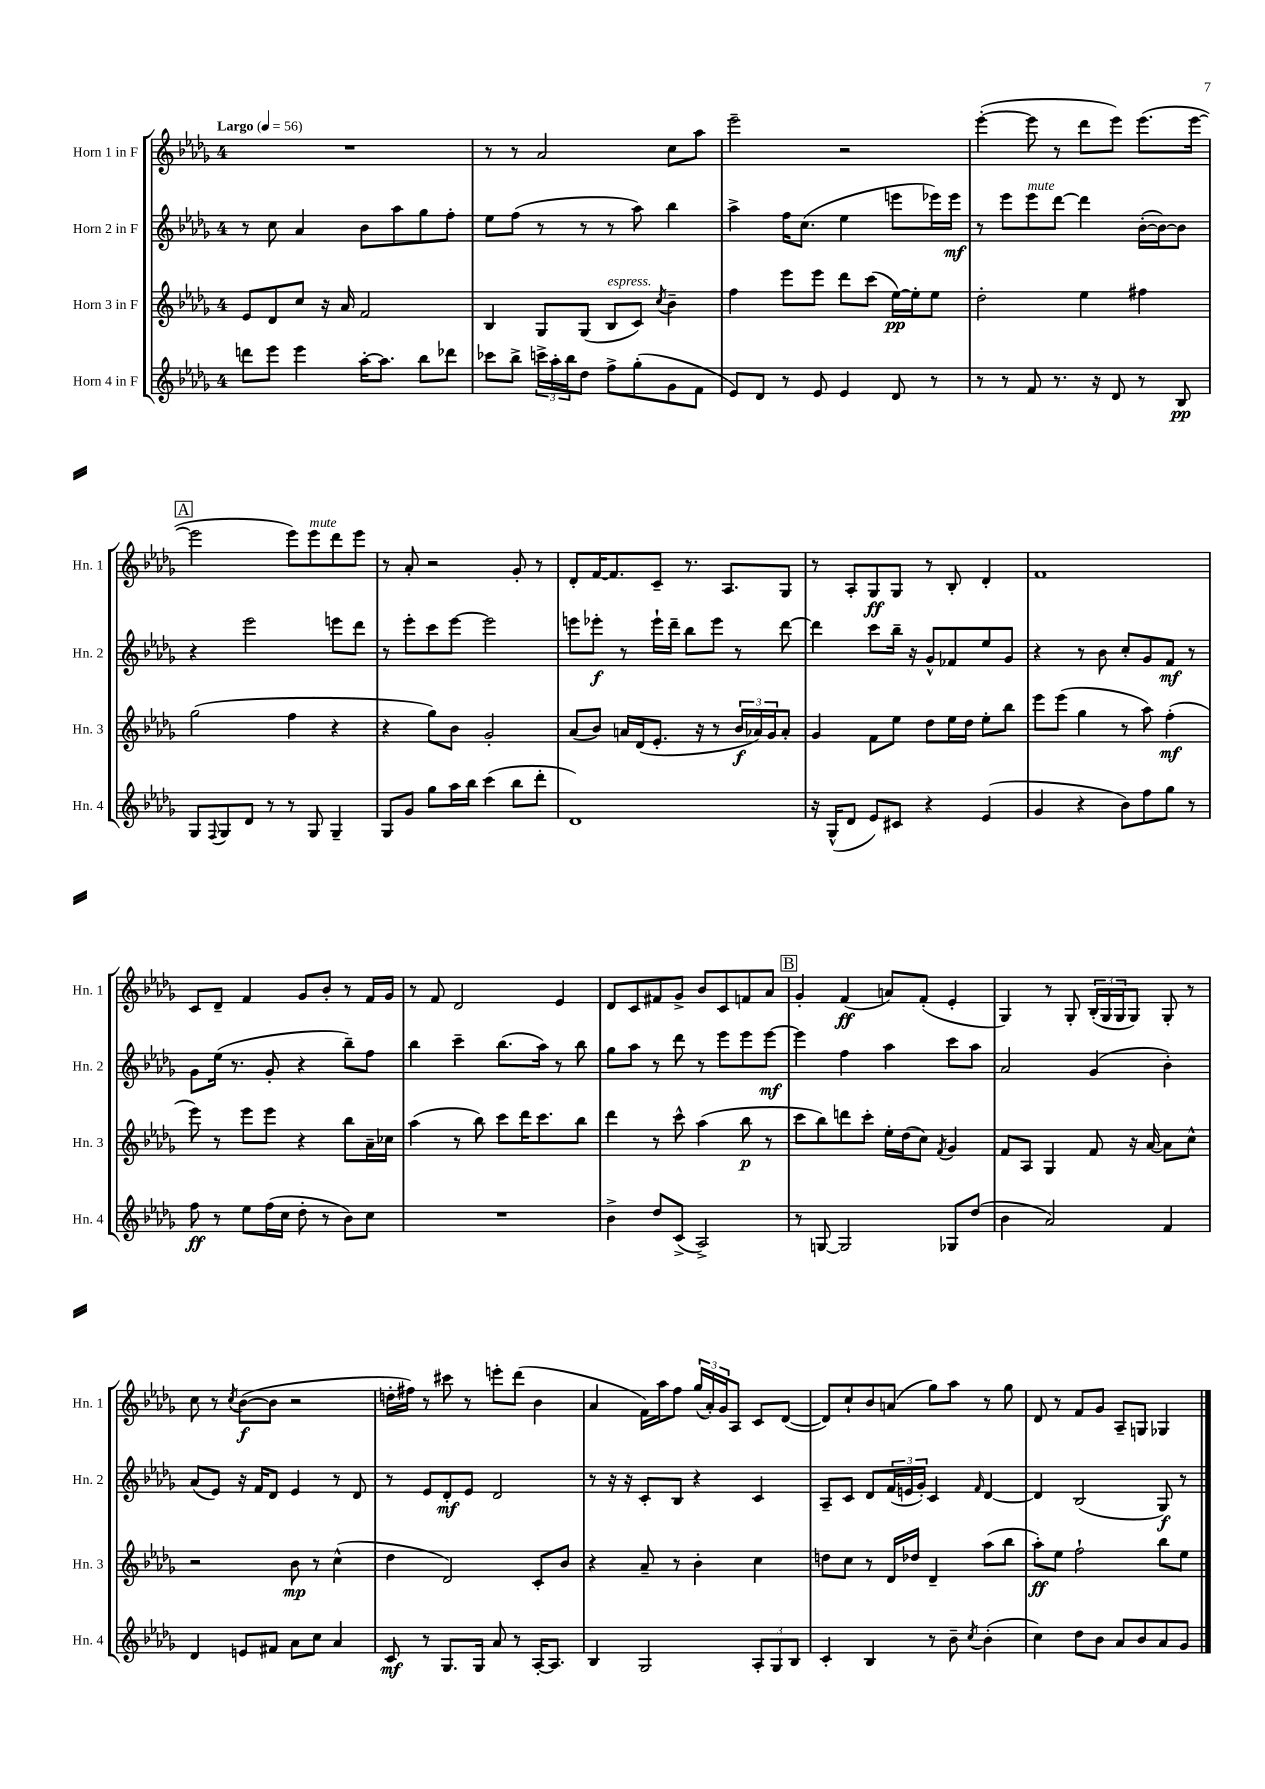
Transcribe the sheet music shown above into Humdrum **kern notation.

**kern	**kern	**kern	**kern
*staff4	*staff3	*staff2	*staff1
*clefG2	*clefG2	*clefG2	*clefG2
*k[b-e-a-d-g-]	*k[b-e-a-d-g-]	*k[b-e-a-d-g-]	*k[b-e-a-d-g-]
*M4/4	*M4/4	*M4/4	*M4/4
*MM56	*MM56	*MM56	*MM56
8ddd	8e-	8r	1r
8eee-	8d-	8cc	.
4eee-	8cc	4a-	.
.	16r	.	.
.	16a-	.	.
[16aa-'	2f	8b-	.
8.aa-]	.	.	.
.	.	8aa-	.
8bb-	.	8gg-	.
8ddd-	.	8ff'	.
=	=	=	=
8ccc-	4B-	8ee-	8r
8bb-^	.	(8ff	8r
24ccc^	8G-	8r	2a-
24aa-'	.	.	.
24bb-	.	.	.
8dd-	(8G-	8r	.
8ff^	8B-	8r	.
(8gg-'	8c)	8aa-)	.
.	8qcc	.	.
8g-	4b-~	4bb-	8cc
8f	.	.	8aa-
=	=	=	=
8e-)	4ff	4aa-^	2eee-~
8d-	.	.	.
8r	8eee-	16ff	.
.	.	(8.cc	.
8e-	8eee-	.	.
4e-	8ddd-	4ee-	2r
.	(8ccc	.	.
8d-	[16ee-)	8eee	.
.	16ee-']	.	.
8r	8ee-	16eee-)	.
.	.	16eee-	.
=	=	=	=
8r	2dd-'	8r	([4eee-'
8r	.	8eee-	.
8f	.	8eee-	8eee-]
8.r	.	[8ddd-	8r
.	4ee-	4ddd-]	8ddd-
16r	.	.	.
8d-	.	.	8eee-)
8r	4ff#	([16b-'	(8.eee-
.	.	16b-_)	.
8B-	.	8b-]	.
.	.	.	[16eee-
=	=	=	=
8G-	(2gg-	4r	2eee-]
8qqF	.	.	.
8G-	.	.	.
8d-	.	2eee-	.
8r	.	.	.
8r	4ff	.	8eee-)
8G-	.	.	8eee-
4G-~	4r	8eee	8ddd-
.	.	8ddd-	8eee-
=	=	=	=
8G-	4r	8r	8r
8g-	.	8eee-'	8a-'
8gg-	8gg-)	8ccc	2r
16aa-	8b-	[8eee-	.
16bb-	.	.	.
(4ccc	2g-'	2eee-]	.
8bb-	.	.	8g-'
8ddd-'	.	.	8r
=	=	=	=
1d-)	(8a-	8eee	8d-'
.	8b-)	8eee-'	[16f
.	.	.	8.f]
.	16a	8r	.
.	(16d-	.	.
.	8.e-'	16eee-`	8c~
.	.	16ddd-~	.
.	.	8bb-	8.r
.	16r	.	.
.	8r	8eee-	.
.	.	.	8.A-
.	24b-	8r	.
.	24a-)	.	.
.	24g-	.	.
.	8a-'	[8ddd-	8G-
=	=	=	=
16r	4g-	4ddd-]	8r
(16G-^^	.	.	.
8d-	.	.	8A-'
8e-)	8f	8ccc	8G-
8c#	8ee-	16bb-~	8G-
.	.	16r	.
4r	8dd-	8g-^^	8r
.	16ee-	8f-	8B-'
.	16dd-	.	.
(4e-	8ee-'	8ee-	4d-'
.	8bb-	8g-	.
=	=	=	=
4g-	8eee-	4r	1f
.	(8eee-	.	.
4r	4gg-	8r	.
.	.	8b-	.
8b-)	8r	8cc'	.
8ff	8aa-)	8g-	.
8gg-	(4ff'	8f	.
8r	.	8r	.
=	=	=	=
8ff	8eee-)	8g-	8c
8r	8r	(16ee-	8d-~
.	.	8.r	.
8ee-	8eee-	.	4f
(16ff	8eee-	8g-'	.
16cc	.	.	.
8dd-'	4r	4r	8g-
8r	.	.	8b-'
8b-)	8bb-	8bb-~)	8r
8cc	16a-~	8ff	16f
.	16cc-	.	16g-
=	=	=	=
1r	(4aa-	4bb-	8r
.	.	.	8f
.	8r	4ccc~	2d-
.	8bb-)	.	.
.	8ccc	(8.bb-	.
.	16ddd-	.	.
.	8.ccc	16aa-)	.
.	.	8r	4e-
.	8bb-	8bb-	.
=	=	=	=
4b-^	4ddd-	8gg-	8d-
.	.	8aa-	8c
8dd-	8r	8r	8f#
(8c^	8ccc^^	8ddd-	8g-^
2A-^)	(4aa-	8r	8b-
.	.	8eee-	8c
.	8bb-	8eee-	8f
.	8r	[8eee-	8a-
=	=	=	=
8r	8ccc	4eee-]	4g-'
[8G	8bb-)	.	.
2G]	8ddd	4ff	(4f
.	8ccc'	.	.
.	16ee-'	4aa-	8a)
.	(16dd-	.	.
.	8cc)	.	(8f'
.	8qf	.	.
8G-	4g-	8ccc	4e-'
(8dd-	.	8aa-	.
=	=	=	=
4b-	8f	2a-	4G-)
.	8A-	.	.
2a-)	4G-	.	8r
.	.	.	8G-'
.	8f	(4g-	(24B-'
.	.	.	24G-
.	.	.	24G-
.	16r	.	8G-)
.	[16a-	.	.
4f	8a-]	4b-')	8G-'
.	8cc^^	.	8r
=	=	=	=
4d-	2r	(8a-	8cc
.	.	8e-)	8r
.	.	.	8qcc
8e	.	16r	([8b-
.	.	16f	.
8f#	.	8d-	8b-]
8a-	8b-	4e-	2r
8cc	8r	.	.
4a-	(4cc^^	8r	.
.	.	8d-	.
=	=	=	=
8c	4dd-	8r	16dd'
.	.	.	16ff#)
8r	.	8e-	8r
8.G-	2d-)	8d-'	8ccc#
.	.	8e-	8r
16G-	.	.	.
8a-	.	2d-	8eee'
8r	.	.	(8ddd-
[16A-'	8c'	.	4b-
8.A-]	.	.	.
.	8b-	.	.
=	=	=	=
4B-	4r	8r	4a-
.	.	16r	.
.	.	16r	.
2G-	8a-~	8c'	16f)
.	.	.	16aa-
.	8r	8B-	8ff
.	4b-'	4r	(24gg-
.	.	.	24a-')
.	.	.	24g-
.	.	.	8A-
12A-'	4cc	4c	8c
12G-	.	.	.
.	.	.	([8d-
12B-	.	.	.
=	=	=	=
4c'	8dd	8A-~	8d-])
.	8cc	8c	8cc`
4B-	8r	8d-	8b-
.	16d-	(24f	(8a
.	.	24e	.
.	16dd-	.	.
.	.	24g-')	.
8r	4d-~	4c	8gg-)
8b-~	.	.	8aa-
8qcc	.	16qqf	.
(4b-'	(8aa-	[4d-	8r
.	8bb-	.	8gg-
=	=	=	=
4cc)	8aa-')	4d-]	8d-
.	8ee-	.	8r
8dd-	2ff`	(2B-	8f
8b-	.	.	8g-
8a-	.	.	8A-~
8b-	.	.	8G
8a-	8bb-	8G-)	4G-
8g-	8ee-	8r	.
==	==	==	==
*-	*-	*-	*-
